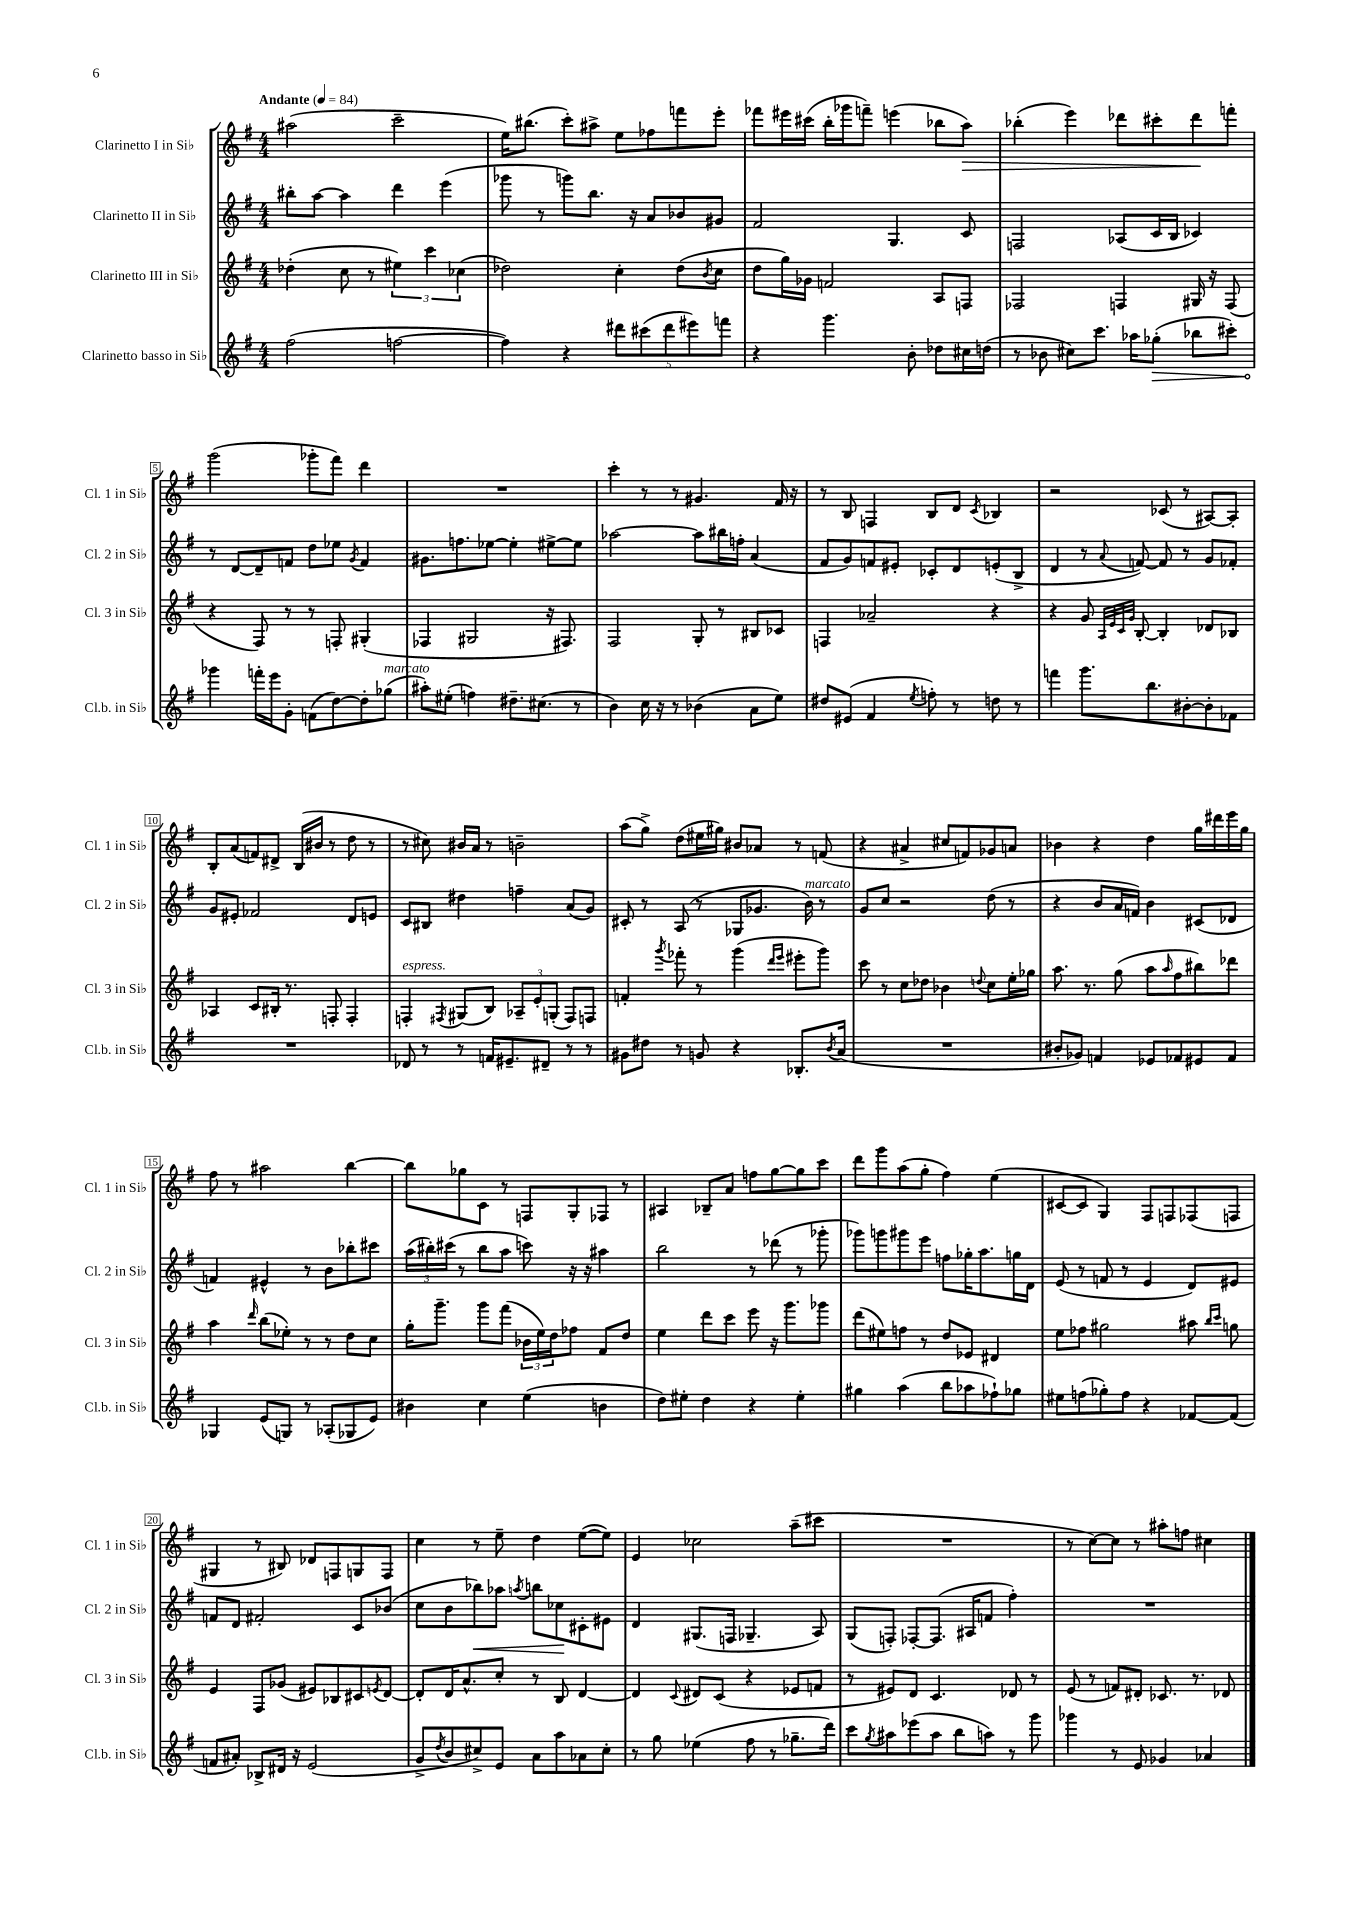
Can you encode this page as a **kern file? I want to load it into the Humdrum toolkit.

**kern	**kern	**kern	**kern
*staff4	*staff3	*staff2	*staff1
*clefG2	*clefG2	*clefG2	*clefG2
*k[f#]	*k[f#]	*k[f#]	*k[f#]
*M4/4	*M4/4	*M4/4	*M4/4
*MM84	*MM84	*MM84	*MM84
(2ff#	(4dd-'	8bb#'	(2aa#
.	.	[8aa	.
.	8cc	4aa]	.
.	8r	.	.
[2ff	6ee#)	4ddd	2ccc~
.	6ccc	.	.
.	.	(4eee	.
.	(6cc-	.	.
=	=	=	=
4ff])	2dd-)	8ggg-	16ee)
.	.	.	(8.bb#
.	.	8r	.
4r	.	8ggg)	8ccc')
.	.	8.bb	8aa#^
10ddd#	4cc'	.	8ee
.	.	16r	.
(10ccc#	.	.	.
.	.	8a	8ff-
10ddd#	.	.	.
.	(8dd-	8b-	8fff
10eee#)	.	.	.
.	8qb	.	.
.	8cc	8g#	8eee'
10fff	.	.	.
=	=	=	=
4r	8dd	2f#	8fff-
.	16gg)	.	16eee#
.	16g-	.	(16ccc#
4.ggg	2f	.	16bb'
.	.	.	16ggg-
.	.	.	8fff~)
.	.	4.G	(4eee
8b'	.	.	.
8dd-	8A	.	8bb-
16cc#	8F	8c	8aa)
(16dd	.	.	.
=	=	=	=
8r	2F-	2F	(4bb-'
8b-	.	.	.
8cc#)	.	.	4eee)
8.ccc	.	.	.
.	4F	(8A-	8ddd-
16aa-	.	.	.
(8gg-'	.	16c	8ccc#'
.	.	16B	.
8bb-	16G#	4c-)	8ddd-
.	16r	.	.
8ccc#')	(8F	.	8fff'
=	=	=	=
4ggg-	4r	8r	(2ggg
.	.	[8d	.
16fff'	8F#)	8d~]	.
16eee	.	.	.
8g'	8r	8f	.
(8f	8r	8dd	8ggg-'
[8dd)	8F'	8ee-	8fff#)
.	.	8qg	.
8dd']	(4G#'	4f	4ddd
(8gg-	.	.	.
=	=	=	=
8aa#')	4F-	8.g#	1r
(8ee#'	.	.	.
.	.	8.ff	.
4ff)	2G#	.	.
.	.	[8ee-	.
8.dd#~	.	4ee-']	.
(8.cc#	.	.	.
.	16r	[8ee#^	.
.	8.F#)	.	.
8r	.	8ee#]	.
=	=	=	=
4b)	2F#	[2aa-	4ccc'
16cc	.	.	8r
16r	.	.	.
8r	.	.	8r
(4b-	8G'	8aa-]	4.g#
.	8r	16bb#	.
.	.	16ff'	.
8a	8B#	(4a	.
8ee)	8c-	.	16f#
.	.	.	16r
=	=	=	=
8dd#	4F	8f#	8r
(8e#	.	8g)	8B
4f#	2a-~	8f	4F
.	.	8e#'	.
8qee	.	.	.
8ff')	.	8c-'	8B
8r	.	8d	8d
.	.	.	8qc
8dd	4r	(8e'	4B-
8r	.	8B^	.
=	=	=	=
4fff	4r	4d	2r
8.ggg	8g	8r	.
.	32qqA	.	.
.	32qqe	.	.
.	32qqc	.	.
.	32qqg	8qqa	.
.	[8B'	[8f)	.
8.bb	.	.	.
.	4B']	8f]	(8c-
[8b#'	.	8r	8r
8b#']	8d-	8g	[8A#)
8f-	8B-	8f-'	8A#']
=	=	=	=
1r	4A-	8g	8B'
.	.	8e#'	(8a
.	8c	2f-	8f)
.	16B#'	.	8d#^
.	8.r	.	.
.	.	.	(16B
.	.	.	16b#
.	8F'	.	8r
.	4F'	8d	8dd
.	.	8e	8r
=	=	=	=
8d-	4F'	8c	8r
8r	.	8B#	8cc#)
.	8qF#	.	.
8r	(8G#	4dd#	16b#
.	.	.	16a
16f	8B)	.	8r
8.e#~	.	.	.
.	12A-~	4ff~	2b~
.	12e'	.	.
8d#~	.	.	.
.	(12G'	.	.
8r	8F#)	(8a	.
8r	8F	8g)	.
=	=	=	=
8g#	4f'	8c#'	(8aa
8dd#	.	8r	8gg^)
.	8qggg	.	.
8r	8fff-'	(8A	(8dd
8g	8r	8r	16ee#
.	.	.	16gg#)
4r	(4ggg	8G-	8b#
.	.	8.g-	8a-
.	16qqddd	.	.
.	16qqeee	.	.
8.B-'	8eee#'	.	8r
.	.	16b)	.
.	8ggg)	8r	(8f
8qb	.	.	.
(16a	.	.	.
=	=	=	=
1r	8ccc	8g	4r
.	8r	8cc	.
.	8cc	2r	4a#^
.	8dd-	.	.
.	4b-	.	8cc#
.	.	.	8f)
.	8qqdd	.	.
.	8cc	(8dd	8g-
.	16ee'	8r	8a
.	16gg-	.	.
=	=	=	=
8b#'	8.aa	4r	4b-
8g-)	.	.	.
.	8.r	.	.
4f	.	8b	4r
.	(8gg	16a	.
.	.	16f)	.
8e-	8aa	4b	4dd
.	16qqaa	.	.
8f-	8ff#	.	.
8e#	8bb#)	(8c#	16gg
.	.	.	16ddd#
8f-	8ddd-	8d-	16eee
.	.	.	16gg
=	=	=	=
4G-	4aa	4f)	8ff#
.	.	.	8r
.	16qqddd	.	.
(8e	(8bb	4e#^^	2aa#
8G)	8ee-')	.	.
8r	8r	8r	.
(8A-'	8r	8b	.
8G-	8dd	8bb-'	[4bb
8e)	8cc	8ccc#	.
=	=	=	=
4b#	16gg'	(24aa	8bb]
.	.	24bb#')	.
.	8.ggg~	.	.
.	.	(24ccc#	.
.	.	8r	8gg-
4cc	8ggg	8bb#	8c
.	(8fff#	8aa	8r
(4ee	24b-	8ccc)	8F
.	24ee)	.	.
.	24dd	.	.
.	8ff-	16r	8G'
.	.	16r	.
4b	8f#	4aa#	8F-
.	8dd	.	8r
=	=	=	=
8dd)	4ee	2bb	4A#
8ee#'	.	.	.
4dd	8ddd	.	8B-~
.	8ccc	.	8a
4r	8eee	8r	8ff
.	16r	(8ddd-	[8gg
.	8.ggg	.	.
4ee#'	.	8r	8gg]
.	8ggg-	8ggg-'	8ccc
=	=	=	=
4gg#	(8ddd	8ggg-)	8ddd
.	8ee#)	8ggg	8ggg
(4aa	8ff	8ggg#	(8aa
.	8r	8eee	8gg'
8bb	8dd	8ff	4ff#)
8aa-	8e-	16gg-'	.
.	.	8.aa	.
8ff-`)	4d#	.	(4ee
8gg-	.	16gg	.
.	.	16d	.
=	=	=	=
8ee#	8ee	(8e	[8c#
(8ff	8ff-	8r	8c#]
8gg-')	2gg#	8f	4G)
8ff	.	8r	.
4r	.	4e	8F#
.	.	.	8F
[8f-	8aa#	8d)	(8F-
.	16qqbb	.	.
.	16qqccc	.	.
(8f-]	8gg	8e#	8F
=	=	=	=
8f	4e	8f	4G#
8a#')	.	8d	.
8B-^	8F#	2f#'	8r
16d#	(8g-	.	8B#)
16r	.	.	.
(2e	8e#)	.	8d-
.	8B-	.	8F
.	8c#	8c	8G
.	8qe	.	.
.	[8d	(8b-	8F
=	=	=	=
8g^	8d']	8cc	4cc
8qdd	.	.	.
8b	16d	8b	.
.	8.a^^	.	.
8cc#^)	.	8bb-)	8r
8e	8cc'	8aa-	8ee~
.	.	8qaa	.
8a	8r	8bb	4dd
8aa	8B	8cc-	.
8a-	[4d	8c#'	([8ee
8cc#'	.	8e#	8ee])
=	=	=	=
8r	4d]	4d	4e
8gg	.	.	.
.	8qqc	.	.
(4ee-	8d#	(8.G#	2cc-
.	(8c	.	.
.	.	16F	.
8ff#	4r	4.G-~	.
8r	.	.	.
8.gg-~	8e-	.	(8aa~
.	8f	8A)	8ccc#
16ddd)	.	.	.
=	=	=	=
8ccc	8r	(8G	1r
8qgg	.	.	.
8aa#	8e#)	8F')	.
(8eee-	8d	[8F-'	.
8aa#	4.c	(8.F-]	.
8bb	.	.	.
.	.	16A#	.
8aa)	.	8f	.
8r	8d-	4ff#')	.
8ggg	8r	.	.
=	=	=	=
4ggg-	(8e	1r	8r
.	8r	.	[8cc)
8r	8f)	.	8cc]
8e	8d#'	.	8r
4g-	8.c-	.	8aa#'
.	.	.	8ff
.	8.r	.	.
4a-	.	.	4cc#
.	8d-	.	.
==	==	==	==
*-	*-	*-	*-
